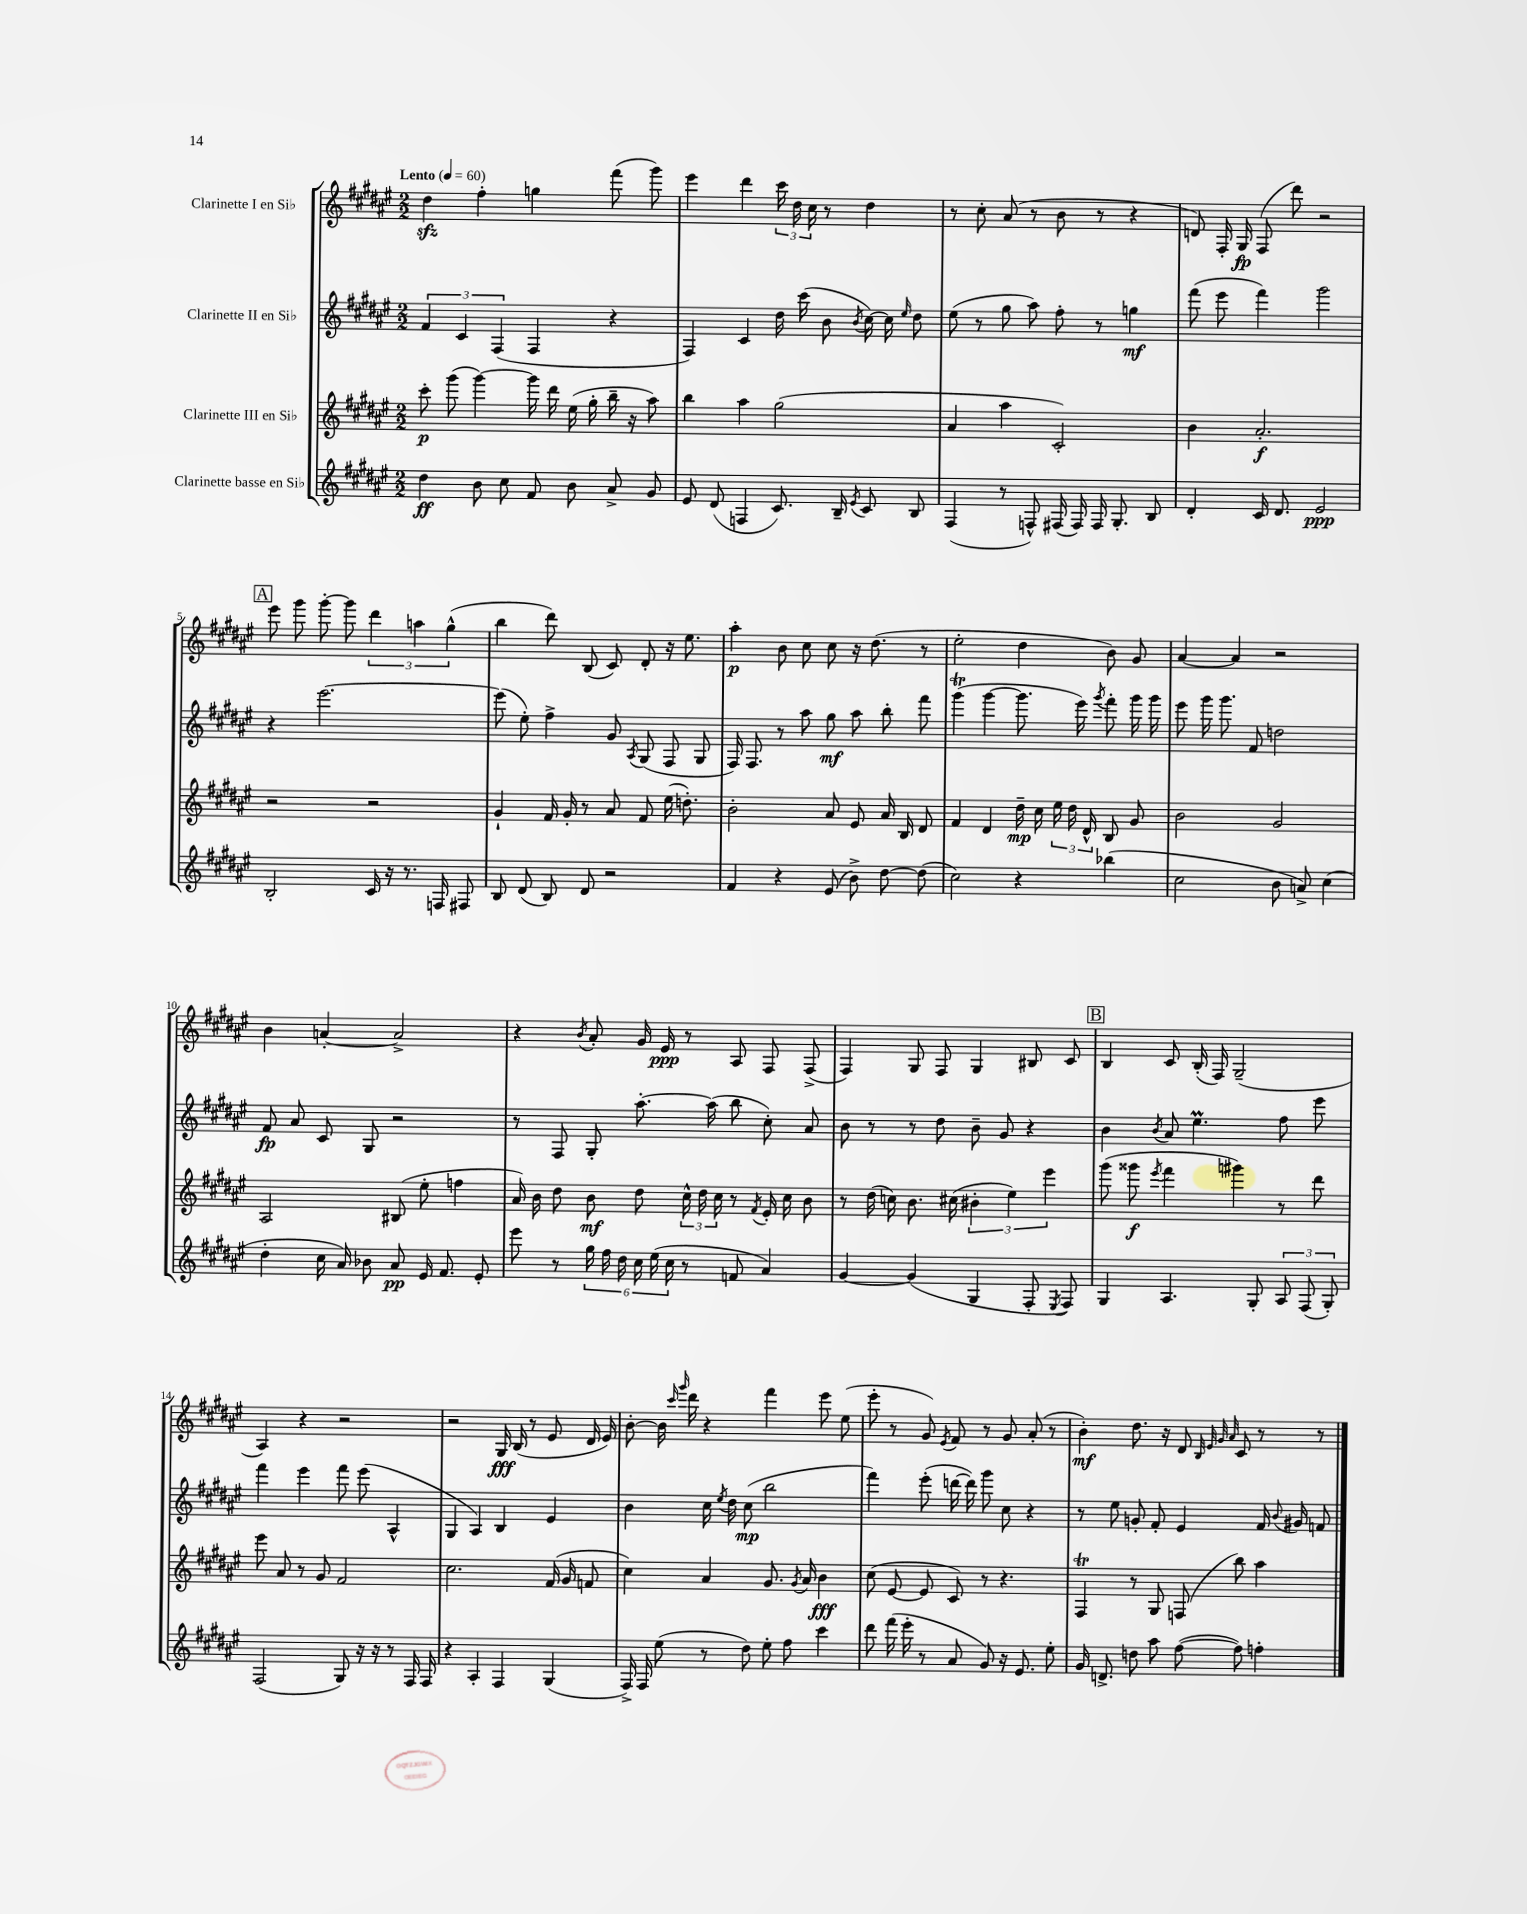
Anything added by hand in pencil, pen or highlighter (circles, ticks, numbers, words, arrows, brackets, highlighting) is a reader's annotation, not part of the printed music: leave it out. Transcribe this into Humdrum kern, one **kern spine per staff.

**kern	**dynam	**kern	**dynam	**kern	**dynam	**kern	**dynam
*part4	*part4	*part3	*part3	*part2	*part2	*part1	*part1
*staff4	*staff4	*staff3	*staff3	*staff2	*staff2	*staff1	*staff1
*I"Clarinette basse en Si♭	*	*I"Clarinette III en Si♭	*	*I"Clarinette II en Si♭	*	*I"Clarinette I en Si♭	*
*clefG2	*	*clefG2	*	*clefG2	*	*clefG2	*
*k[f#c#g#d#a#e#]	*	*k[f#c#g#d#a#e#]	*	*k[f#c#g#d#a#e#]	*	*k[f#c#g#d#a#e#]	*
*M2/2	*	*M2/2	*	*M2/2	*	*M2/2	*
*MM60	*	*MM60	*	*MM60	*	*MM60	*
=1	=1	=1	=1	=1	=1	=1	=1
!	!	!	!	!	!	!LO:TX:a:B:t=Lento	!
4dd#\	ff	8ccc#'\	p	6f#/	.	4dd#zz\	.
.	.	(8ggg#\	.	.	.	.	.
.	.	.	.	6c#/	.	.	.
8b\	.	[4ggg#\)	.	.	.	4ff#'\	.
.	.	.	.	(6F#/	.	.	.
8cc#\	.	.	.	.	.	.	.
8f#/	.	16ggg#\]	.	4F#/	.	4ggn\	.
.	.	16ddd#\	.	.	.	.	.
8b\	.	(16ee#\	.	.	.	.	.
.	.	16gg#'\	.	.	.	.	.
8a#^/	.	16bb~\	.	4r	.	(8fff#\	.
.	.	16r	.	.	.	.	.
8g#/	.	8aa#\)	.	.	.	8ggg#\)	.
=2	=2	=2	=2	=2	=2	=2	=2
8e#/	.	4bb\	.	4F#/)	.	4eee#\	.
(8d#/	.	.	.	.	.	.	.
4Fn/	.	4aa#\	.	4c#/	.	4ddd#\	.
8.c#/)	.	(2gg#\	.	16dd#\	.	24ccc#\	.
.	.	.	.	.	.	24dd#\	.
.	.	.	.	(16ccc#\	.	.	.
.	.	.	.	.	.	24cc#\	.
.	.	.	.	8b\	.	8r	.
16B~/	.	.	.	.	.	.	.
8qe#/	.	.	.	8qb/	.	.	.
8c#/	.	.	.	[16cc#\)	.	4dd#\	.
.	.	.	.	16cc#\]	.	.	.
.	.	.	.	16qqee#/	.	.	.
8B/	.	.	.	8dd#\	.	.	.
=3	=3	=3	=3	=3	=3	=3	=3
(4F#/	.	4a#/	.	(8ee#\	.	8r	.
.	.	.	.	8r	.	8cc#'\	.
8r	.	4aa#\	.	8gg#\	.	(8a#/	.
8Fn^^/)	.	.	.	8aa#\)	.	8r	.
(16F#X/	.	2c#'/)	.	8ff#'\	.	8b\	.
16F#/)	.	.	.	.	.	.	.
16F#/	.	.	.	8r	.	8r	.
8.G#'/	.	.	.	.	.	.	.
.	.	.	.	4ggn\	mf	4r	.
8B/	.	.	.	.	.	.	.
=4	=4	=4	=4	=4	=4	=4	=4
4d#'/	.	4b\	.	(8fff#\	.	8dn/)	.
.	.	.	.	8eee#\	.	16F#'/	.
.	.	.	.	.	.	16G#/	fp
16c#/	.	2.a#'/	f	4fff#\)	.	(8F#/	.
8.d#/	.	.	.	.	.	.	.
.	.	.	.	.	.	8ddd#\)	.
2e#/	ppp	.	.	2ggg#\	.	2r	.
!!LO:LB:g=z
!!LO:REH:place=s1:t=A
=5	=5	=5	=5	=5	=5	=5	=5
2B'/	.	2r	.	4r	.	8eee#\	.
.	.	.	.	.	.	8ggg#\	.
.	.	.	.	[2.eee#\	.	[8ggg#'\	.
.	.	.	.	.	.	8ggg#\]	.
16c#/	.	2r	.	.	.	6ddd#\	.
16r	.	.	.	.	.	.	.
8.r	.	.	.	.	.	.	.
.	.	.	.	.	.	6aan\	.
16Fn/	.	.	.	.	.	.	.
.	.	.	.	.	.	(6gg#^^\	.
8F#X/	.	.	.	.	.	.	.
=6	=6	=6	=6	=6	=6	=6	=6
8B/	.	4g#`/	.	(8eee#\]	.	4bb\	.
(8d#/	.	.	.	8ee#'\)	.	.	.
8B/)	.	16f#/	.	4ff#^\	.	8ddd#\)	.
.	.	16g#'/	.	.	.	.	.
8d#/	.	8r	.	.	.	(8B/	.
2r	.	8a#/	.	8g#/	.	8c#/)	.
.	.	.	.	8qA#/	.	.	.
.	.	8f#/	.	(8G#/	.	8d#'/	.
.	.	(16ee#\	.	8F#/	.	16r	.
.	.	8.ddn'\)	.	.	.	8.ee#\	.
.	.	.	.	8G#/	.	.	.
=7	=7	=7	=7	=7	=7	=7	=7
4f#/	.	2b'\	.	16F#/)	.	4aa#'\	p
.	.	.	.	8.F#/	.	.	.
4r	.	.	.	8r	.	8b\	.
.	.	.	.	8aa#\	.	8cc#\	.
(8e#/	.	8a#/	.	8gg#\	mf	8cc#\	.
8b^\)	.	8e#/	.	8aa#\	.	16r	.
.	.	.	.	.	.	(8.dd#\	.
[8dd#\	.	16a#/	.	8bb'\	.	.	.
.	.	16B/	.	.	.	.	.
(8dd#\]	.	8d#/	.	8fff#\	.	8r	.
=8	=8	=8	=8	=8	=8	=8	=8
2cc#\)	.	4f#/	.	(4ggg#T\	.	2ee#'\	.
.	.	4d#/	.	[4ggg#\	.	.	.
4r	.	16dd#~\	mp	8.ggg#\]	.	4dd#\	.
.	.	16cc#\	.	.	.	.	.
.	.	24ee#\	.	.	.	.	.
.	.	24dd#\	.	.	.	.	.
.	.	.	.	16eee#\)	.	.	.
.	.	24d#^^/	.	.	.	.	.
.	.	.	.	8qggg#/	.	.	.
(4bb-X\	.	8B/	.	8fff#'\	.	8b\)	.
.	.	8g#/	.	16ggg#\	.	8g#/	.
.	.	.	.	16ggg#\	.	.	.
=9	=9	=9	=9	=9	=9	=9	=9
2cc#\	.	2b\	.	8eee#\	.	[4a#/	.
.	.	.	.	16ggg#\	.	.	.
.	.	.	.	8.ggg#\	.	.	.
.	.	.	.	.	.	4a#/]	.
.	.	.	.	8f#/	.	.	.
8b\	.	2g#/	.	2ddn\	.	2r	.
8an^/)	.	.	.	.	.	.	.
(4cc#\	.	.	.	.	.	.	.
!!LO:LB:g=z
=10	=10	=10	=10	=10	=10	=10	=10
4dd#'\	.	2A#/	.	8f#/	fp	4b\	.
.	.	.	.	8a#/	.	.	.
16cc#\	.	.	.	8c#/	.	[4an'/	.
16a#/)	.	.	.	.	.	.	.
8b-X\	.	.	.	8G#/	.	.	.
8a#/	pp	(8B#X/	.	2r	.	2a^/]	.
16e#/	.	8ee#'\	.	.	.	.	.
8.f#/	.	.	.	.	.	.	.
.	.	4ffn\	.	.	.	.	.
8e#'/	.	.	.	.	.	.	.
=11	=11	=11	=11	=11	=11	=11	=11
8eee#\	.	16a#/)	.	8r	.	4r	.
.	.	16b\	.	.	.	.	.
8r	.	8dd#\	.	8F#/	.	.	.
.	.	.	.	.	.	8qb/	.
24gg#\	.	8b\	mf	8G#'/	.	8a#'/	.
24ff#\	.	.	.	.	.	.	.
24dd#\	.	.	.	.	.	.	.
24cc#\	.	8dd#\	.	[8.aa#'\	.	16g#/	.
(24ee#\	.	.	.	.	.	.	.
.	.	.	.	.	.	16e#/	ppp
24cc#\	.	.	.	.	.	.	.
8r	.	24cc#^^\	.	.	.	8r	.
.	.	24dd#\	.	.	.	.	.
.	.	.	.	(16aa#\]	.	.	.
.	.	24cc#\	.	.	.	.	.
8fn/	.	8r	.	8bb\	.	8A#/	.
.	.	8qf#/	.	.	.	.	.
4a#/)	.	16e#'/	.	8cc#'\)	.	8F#/	.
.	.	16cc#\	.	.	.	.	.
.	.	8b\	.	8a#/	.	(8F#^/	.
=12	=12	=12	=12	=12	=12	=12	=12
[4g#/	.	8r	.	8b\	.	4F#/)	.
.	.	(16dd#\	.	8r	.	.	.
.	.	16ccn\)	.	.	.	.	.
(4g#/]	.	8.b\	.	8r	.	8G#/	.
.	.	.	.	8dd#\	.	8F#/	.
.	.	(16cc#X\	.	.	.	.	.
4G#/	.	6b#X'\	.	8b~\	.	4G#/	.
.	.	.	.	8g#/	.	.	.
.	.	6ee#\)	.	.	.	.	.
8F#'/	.	.	.	4r	.	8B#X/	.
.	.	6eee#\	.	.	.	.	.
8qE#/	.	.	.	.	.	.	.
8F#/)	.	.	.	.	.	8c#/	.
!!LO:REH:place=s1:t=B
=13	=13	=13	=13	=13	=13	=13	=13
4G#/	.	(8ggg#\	.	4b\	.	4B/	.
.	.	8ggg##X\	f	.	.	.	.
.	.	8qeee#/	.	8qb/	.	.	.
4.A#/	.	4fff#\	.	8a#/	.	8c#/	.
.	.	.	.	4.ee#m\	.	(16B'/	.
.	.	.	.	.	.	16F#/)	.
.	.	4ggg#X\)	.	.	.	(2G#~/	.
8G#'/	.	.	.	.	.	.	.
12A#/	.	8r	.	8ff#\	.	.	.
(12F#/	.	.	.	.	.	.	.
.	.	8ddd#\	.	8eee#\	.	.	.
12G#'/)	.	.	.	.	.	.	.
!!LO:LB:g=z
=14	=14	=14	=14	=14	=14	=14	=14
(2F#/	.	8eee#\	.	4fff#\	.	4A#/)	.
.	.	8a#/	.	.	.	.	.
.	.	8r	.	4eee#\	.	4r	.
.	.	8g#/	.	.	.	.	.
8G#/)	.	2f#/	.	8fff#\	.	2r	.
16r	.	.	.	(8eee#\	.	.	.
16r	.	.	.	.	.	.	.
8r	.	.	.	4A#^^/	.	.	.
16F#/	.	.	.	.	.	.	.
16F#/	.	.	.	.	.	.	.
=15	=15	=15	=15	=15	=15	=15	=15
4r	.	2.cc#\	.	4G#/	.	2r	.
4A#'/	.	.	.	4A#/)	.	.	.
4F#/	.	.	.	4B/	.	16G#/	fff
.	.	.	.	.	.	(16B/	.
.	.	.	.	.	.	8r	.
(4G#/	.	(16f#/	.	4e#/	.	8e#/	.
.	.	16g#/	.	.	.	.	.
.	.	8fn/	.	.	.	16d#/	.
.	.	.	.	.	.	16e#/)	.
=16	=16	=16	=16	=16	=16	=16	=16
16F#^/)	.	4cc#\)	.	4b\	.	[8b'\	.
16F#/	.	.	.	.	.	.	.
(8ee#\	.	.	.	.	.	16b\]	.
.	.	.	.	.	.	16qqccc#/	.
.	.	.	.	.	.	16qqggg#/	.
.	.	.	.	.	.	16ddd#\	.
8r	.	4a#/	.	16cc#\	.	4r	.
.	.	.	.	8qee#/	.	.	.
.	.	.	.	16dd#\	.	.	.
8dd#\)	.	.	.	(8cc#\	mp	.	.
8ee#'\	.	8.g#/	.	2bb\	.	4fff#\	.
8ff#\	.	.	.	.	.	.	.
.	.	8qg#/	.	.	.	.	.
.	.	16a#/	.	.	.	.	.
4ccc#\	.	4b\	fff	.	.	8eee#\	.
.	.	.	.	.	.	(8ee#\	.
=17	=17	=17	=17	=17	=17	=17	=17
8ddd#\	.	(8cc#\	.	4fff#\)	.	8eee#'\	.
(16fff#\	.	[8e#/	.	.	.	8r	.
16eee#'\	.	.	.	.	.	.	.
8r	.	8e#/]	.	(8eee#'\	.	8g#/)	.
.	.	.	.	.	.	8qe#/	.
8a#/	.	8c#/)	.	[16dddn\	.	8f#/	.
.	.	.	.	16ddd\])	.	.	.
8g#/)	.	8r	.	8ggg#\	.	8r	.
16r	.	4.r	.	8cc#\	.	8g#/	.
8.e#/	.	.	.	.	.	.	.
.	.	.	.	4r	.	(8a#'/	.
8ee#'\	.	.	.	.	.	8r	.
=18	=18	=18	=18	=18	=18	=18	=18
16g#/	.	4F#T/	.	8r	.	4b'\)	mf
8.dn^/	.	.	.	.	.	.	.
.	.	.	.	8ee#\	.	.	.
8ddn\	.	8r	.	8gn'/	.	8.dd#\	.
8aa#\	.	8G#/	.	8f#'/	.	.	.
.	.	.	.	.	.	16r	.
([8ff#\	.	(8Fn/	.	4e#/	.	8d#/	.
.	.	.	.	.	.	32qqB/	.
.	.	.	.	.	.	32qqe#/	.
.	.	.	.	.	.	32qqg#/	.
.	.	.	.	.	.	32qqa#/	.
8ff#\])	.	8bb\)	.	.	.	8c#/	.
4ffn'\	.	4aa#\	.	16f#/	.	8r	.
.	.	.	.	8qqb/	.	.	.
.	.	.	.	16g#X/	.	.	.
.	.	.	.	8fn/	.	8r	.
==	==	==	==	==	==	==	==
*-	*-	*-	*-	*-	*-	*-	*-
